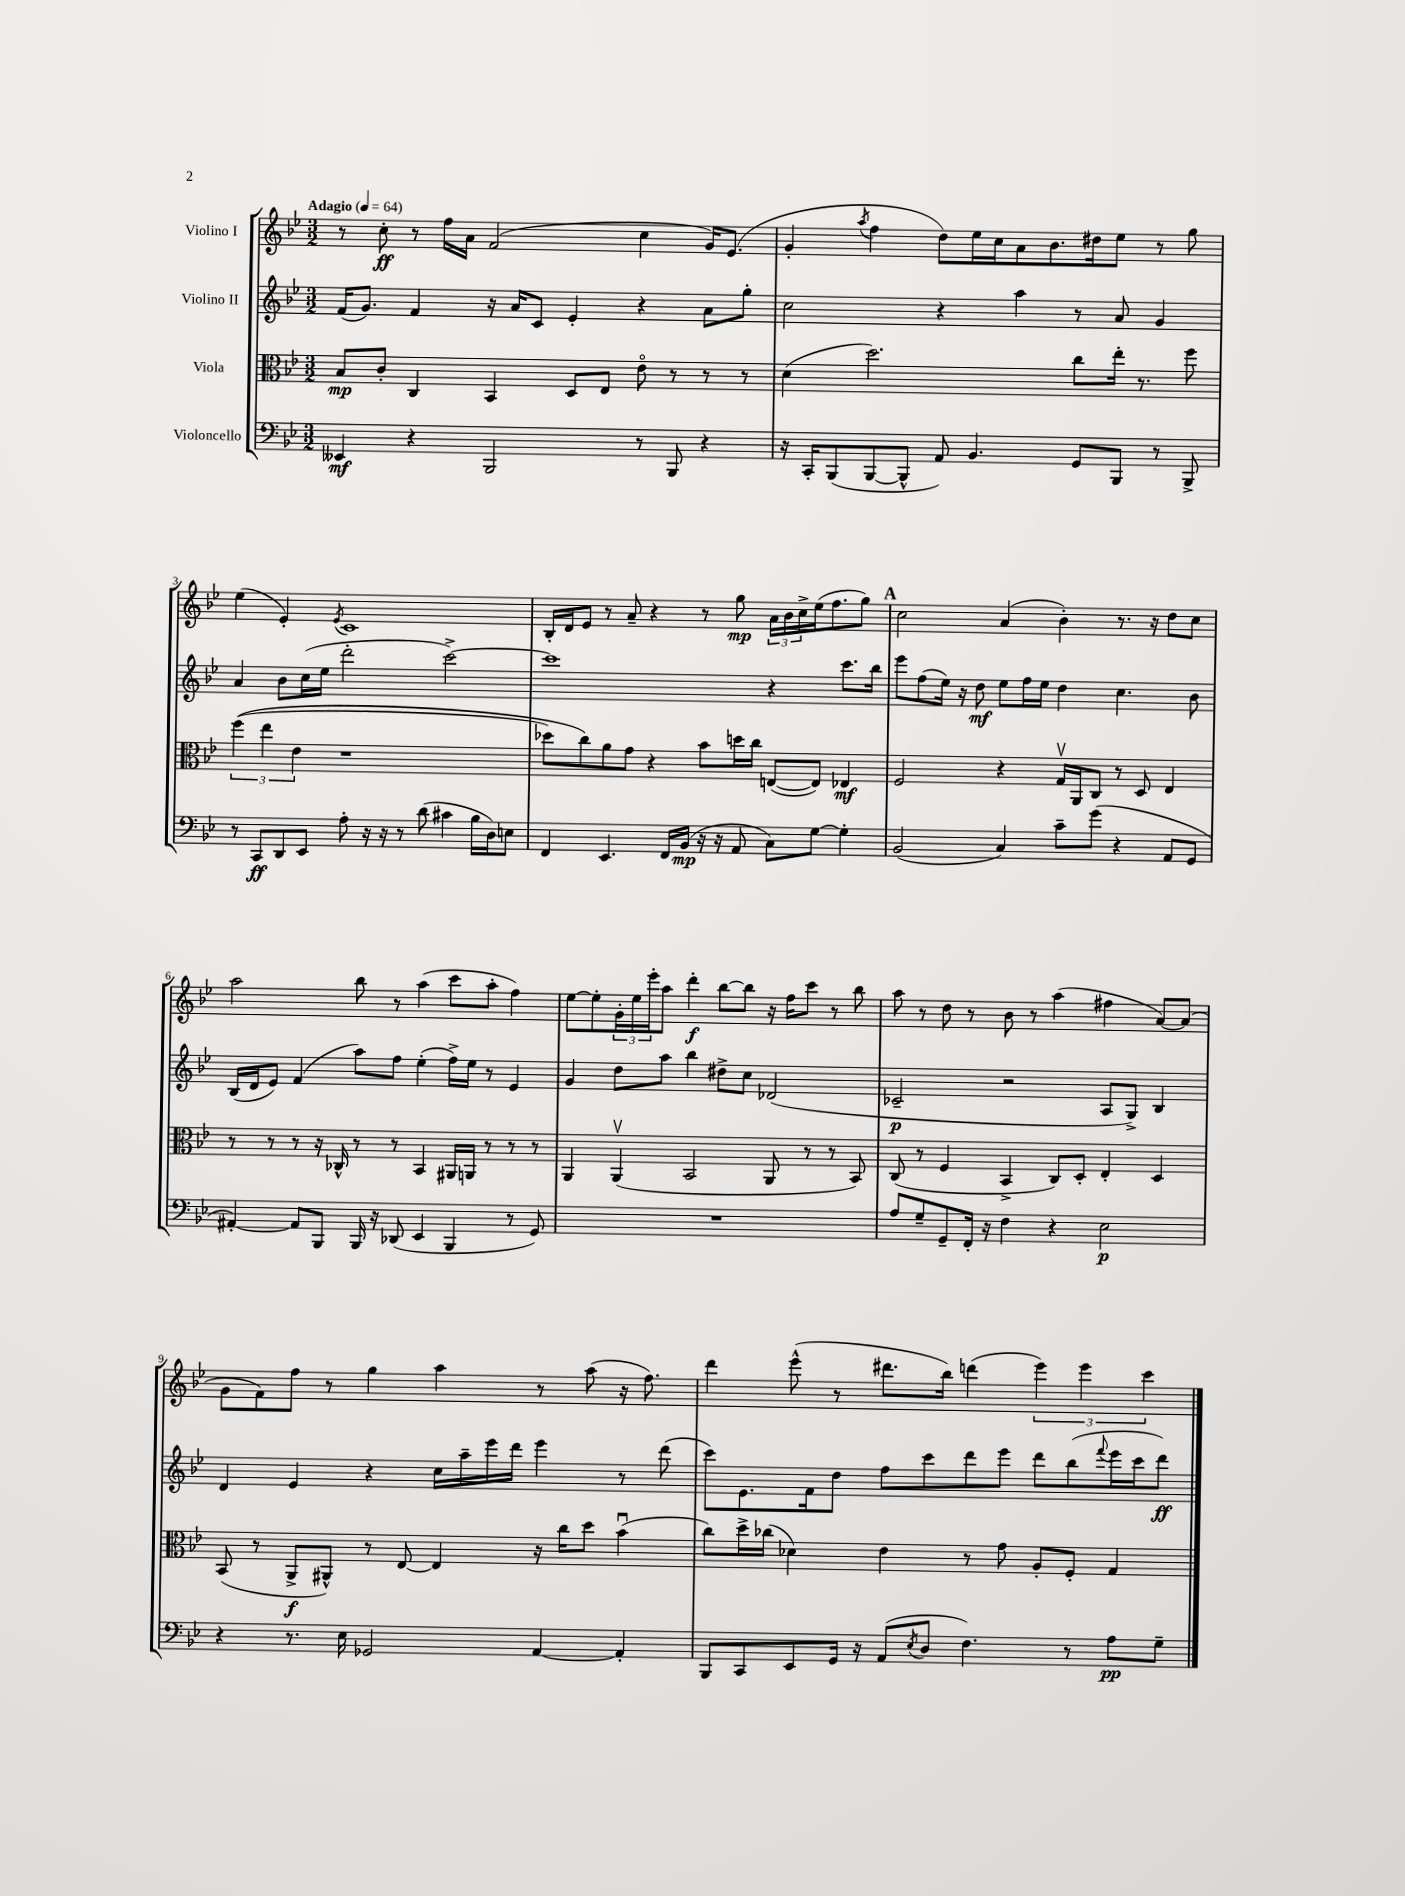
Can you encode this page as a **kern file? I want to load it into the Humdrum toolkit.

**kern	**kern	**kern	**kern
*staff4	*staff3	*staff2	*staff1
*clefF4	*clefC3	*clefG2	*clefG2
*k[b-e-]	*k[b-e-]	*k[b-e-]	*k[b-e-]
*M3/2	*M3/2	*M3/2	*M3/2
*MM64	*MM64	*MM64	*MM64
4EE--	8B-	(16f	8r
.	.	8.g)	.
.	8c'	.	8cc'
4r	4C	4f	8r
.	.	.	16ff
.	.	.	16a
2BBB-	4BB-	16r	(2f
.	.	16a	.
.	.	8c	.
.	8D	4e-'	.
.	8E-	.	.
8r	8e-o	4r	4cc
8BBB-	8r	.	.
4r	8r	8a	16g)
.	.	.	(8.e-
.	8r	8gg'	.
=	=	=	=
16r	(4d	2cc	4g'
16CC'	.	.	.
(8BBB-	.	.	.
.	.	.	8qaa
[8BBB-	2.dd)	.	4ff
8BBB-^^]	.	.	.
8AA)	.	4r	8dd)
4.BB-	.	.	16ee-
.	.	.	16cc
.	.	4aa	8a
.	.	.	8.b-
8GG	8cc	8r	.
.	.	.	16dd#
8BBB-	16ee-'	8a	8ee-
.	8.r	.	.
8r	.	4g	8r
8BBB-^	8ff	.	8gg
=	=	=	=
8r	&((6ff	4a	(4ee-
8CC	.	.	.
.	6ee-	.	.
8DD	.	8b-	4e-')
.	6e-	.	.
8EE-	.	(16cc	.
.	.	16ee-	.
.	.	.	8qe-
8A'	1r	2ddd'	1c
16r	.	.	.
16r	.	.	.
8r	.	.	.
(8d	.	.	.
4c#	.	[2ccc^)	.
16B-	.	.	.
16D)	.	.	.
8E	.	.	.
=	=	=	=
4FF	8dd-)	1ccc]	16B-'
.	.	.	16d
.	8cc&)	.	8e-
4.EE-	8a	.	8r
.	8g	.	8a~
.	4r	.	4r
16FF	.	.	.
(16BB-	.	.	.
16r	8b-	.	8r
16r	.	.	.
8AA	16dd	.	8gg
.	16cc	.	.
8C)	([8E	4r	24a
.	.	.	24b-
.	.	.	24cc^
[8G	8E])	.	(16ee-
.	.	.	8.ff
4G']	4E-	8.ccc	.
.	.	.	8gg)
.	.	16bb-	.
=	=	=	=
(2BB-	2F	8eee-	2cc
.	.	(8ff	.
.	.	16ee-)	.
.	.	16r	.
.	.	8dd	.
4C)	4r	8ee-	(4a
.	.	16ff	.
.	.	16ee-	.
8c~	16Gv	4dd	4b-')
.	16AA	.	.
(8g	8C	.	.
4r	8r	4.cc	8.r
.	8D	.	.
.	.	.	16r
8AA	4E-	.	8dd
8GG	.	8b-	8cc
=	=	=	=
[4AA#')	8r	(16B-	2aa
.	.	16d	.
.	8r	8e-)	.
8AA#]	8r	(4f	.
8BBB-	16r	.	.
.	16C-^^	.	.
16BBB-	8r	8aa)	8bb-
16r	.	.	.
(8DD-	8r	8ff	8r
4EE-	4BB-	(4ee-'	(4aa
4BBB-	16AA#	16ff^)	8ccc
.	16AA	16ee-	.
.	8r	8r	8aa'
8r	8r	4e-	4ff)
8GG)	8r	.	.
=	=	=	=
1.r	4AA	4g	[8ee-
.	.	.	8ee-']
.	(4AAv	8dd	24g'
.	.	.	24ee-
.	.	.	24eee-'
.	.	8aa	8aa
.	2BB-	4bb-	4ddd'
.	.	8dd#^	[8bb-
.	.	8cc	8bb-]
.	8AA	(2d-	16r
.	.	.	16ff
.	8r	.	8ccc
.	8r	.	8r
.	8BB-)	.	8bb-
=	=	=	=
8A	(8C	2c-~	8aa
8G~	8r	.	8r
8GG~	4F	.	8dd
16FF'	.	.	8r
16r	.	.	.
4F	4BB-^	2r	8b-
.	.	.	8r
4r	8C)	.	(4aa
.	8D'	.	.
2E-	4E-'	8A	4ff#
.	.	8G^)	.
.	4D	4B-	[8a)
.	.	.	(8a]
=	=	=	=
4r	(8BB-	4d	8g
.	8r	.	8f)
8.r	8AA^	4e-	8ff
.	8AA#^^)	.	8r
16E-	.	.	.
2GG-	8r	4r	4gg
.	[8E-	.	.
.	4E-]	16cc	4aa
.	.	16aa~	.
.	.	16eee-	.
.	.	16ddd	.
[4AA	16r	4eee-	8r
.	16cc	.	.
.	8dd	.	(8aa
4AA']	(4b-u	8r	16r
.	.	.	8.ff)
.	.	(8ddd	.
=	=	=	=
8BBB-	8cc)	8ccc)	4ddd
8CC	16dd^	8.e-	.
.	(16cc-	.	.
8EE-	4d-)	.	(8eee-^^
.	.	16f	.
16GG	.	8dd	8r
16r	.	.	.
(8AA	4e-	8ff	8.ddd#
8qE-	.	.	.
8D	.	8ccc	.
.	.	.	16bb-)
4.F)	8r	8ddd	(4ddd
.	8g	8eee-	.
.	8A'	8ddd	6eee-)
8r	8F'	(8bb-	.
.	.	.	6eee-
.	.	8qqfff	.
8A	4G	16eee-	.
.	.	16ccc	.
.	.	.	6ccc
8G~	.	8ddd)	.
==	==	==	==
*-	*-	*-	*-
